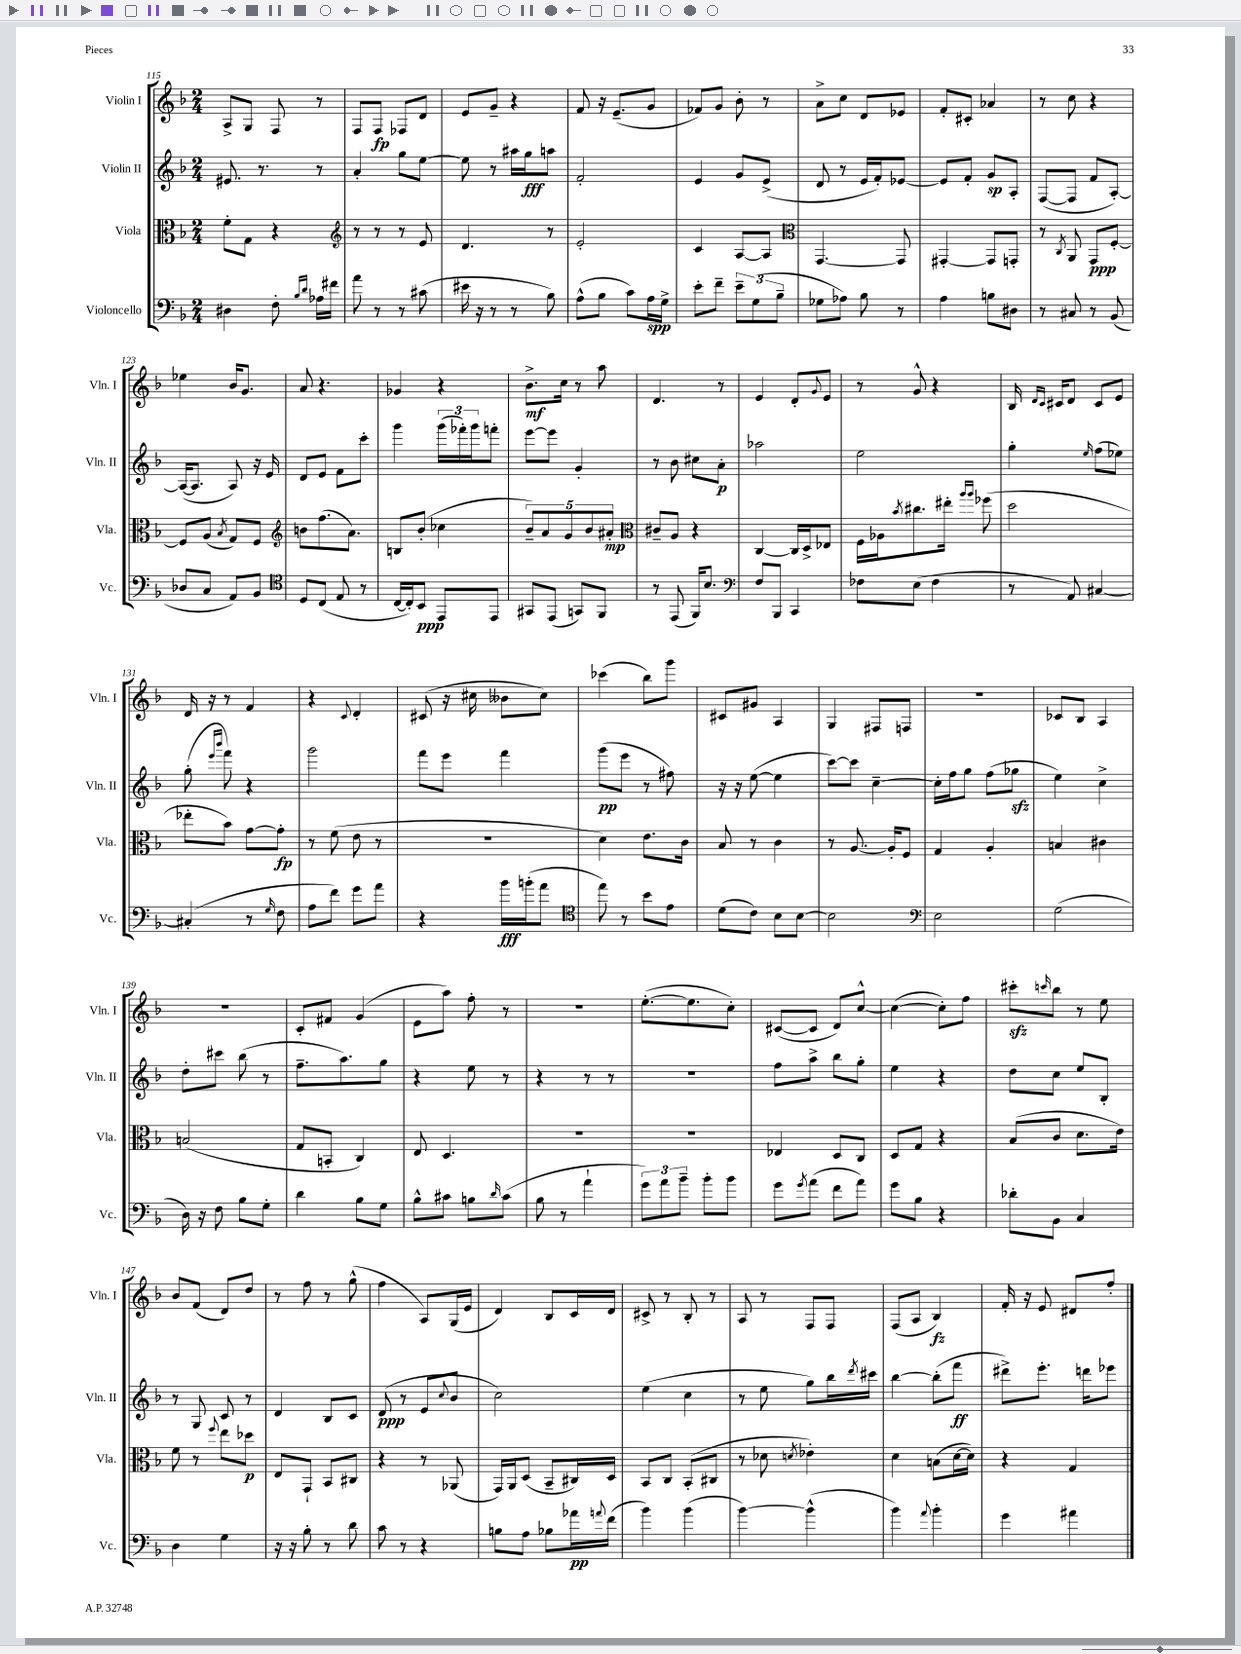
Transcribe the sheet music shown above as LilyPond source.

<<
\new StaffGroup <<
\new Staff = "s0" \with { instrumentName = "Violin I" shortInstrumentName = "Vln. I" } {
    \clef treble \key f \major \numericTimeSignature \time 2/4
    a8-> g8 f8 r8 |
    f8 f8\fp fes8 d'8 |
    e'8 g'8-- r4 |
    f'8 r16 e'8.--( g'8 |
    fes'8) g'8 bes'8-. r8 |
    a'8-> c''8 d'8 ees'8 |
    f'8-. cis'8-. aes'4 |
    r8 c''8 r4 |
    ees''4 bes'16 g'8. |
    a'8 r4. |
    ges'4 r4 |
    bes'8.->\mf c''16 r8 a''8 |
    d'4. r8 |
    e'4 d'8-. \appoggiatura { g'8 } e'8 |
    r8 g'8-^ r4 |
    bes16 \grace { d'16 c'16 } cis'16 d'8 cis'8 e'8 |
    d'16 r16 r8 f'4 |
    r4 \appoggiatura { c'8 } d'4-. |
    cis'8( r16 cis''16 beses'8 cis''8) |
    ces'''4( bes''8) g'''8 |
    cis'8 gis'8 a4 |
    g4 fis8 f8 |
    r2 |
    ces'8 bes8 a4 |
    r2 |
    c'8-. fis'8 g'4( |
    e'8 a''8) f''8-. r8 |
    r2 |
    e''8.~-.( e''8. c''8-.) |
    cis'8~( cis'8 d'8) c''8~-^ |
    c''4~( c''8-.) f''8 |
    cis'''8-.\sfz \grace { c'''16 } bes''8 r8 e''8 |
    bes'8 f'8( d'8) d''8 |
    r8 f''8 r8 g''8-^( |
    f''4 a8) g16( e'16 |
    d'4) bes8 c'16 d'16 |
    cis'8-> r8 bes8-. r8 |
    a8 r8 f8 f8 |
    f8( a8 bes4\fz) |
    f'16-. r16 e'8 dis'8 f''8-. \bar "|." |
}
\new Staff = "s1" \with { instrumentName = "Violin II" shortInstrumentName = "Vln. II" } {
    \clef treble \key f \major \numericTimeSignature \time 2/4
    eis'8. r8. r8 |
    a'4-. g''8 e''8~ |
    e''8 r8 ais''16 g''16\fff a''8 |
    f'2-. |
    e'4 g'8 e'8->( |
    d'8 r8 e'16 f'16-.) ees'8~ |
    ees'8 f'8-. g'8\sp a8-. |
    f8~( f8 f'8 a8~-.) |
    a16~( a8. a8) r16 e'16 |
    d'8 e'8 f'8 c'''8-. |
    g'''4 \tuplet 3/2 { g'''16( fes'''16-.) g'''16 } f'''8-. |
    e'''8~ e'''8 g'4-. |
    r8 bes'8 cis''8 a'8-.\p |
    aes''2 |
    e''2 |
    g''4-. \grace { e''16 } f''8( ees''8) |
    g''8-.( \grace { e'''16 bes'''16 } f'''8) r4 |
    g'''2 |
    f'''8 e'''8 f'''4 |
    g'''8\pp( e'''8 r8 fis''8) |
    r16 r16 e''8~( e''4 |
    c'''8~) c'''8 c''4~-- |
    c''16-. f''16 g''8 f''8( ges''8\sfz |
    e''4) c''4-> |
    d''8-. cis'''8 bes''8( r8 |
    f''8.-- a''8.) g''8 |
    r4 e''8 r8 |
    r4 r8 r8 |
    R2 |
    f''8 a''8-> bes''8 g''8-. |
    e''4 r4 |
    d''8 c''8 e''8 bes8-. |
    r8 g8 c'8 r8 |
    d'4 bes8 c'8 |
    d'8\ppp( r8 e'8 \appoggiatura { c''8 } bes'8 |
    c''2) |
    e''4( c''4 |
    r8 e''8 g''8) bes''16 \acciaccatura { d'''8 } cis'''16 |
    bes''4~ bes''8-.( f'''8\ff |
    dis'''8->) e'''8.-. d'''16 ees'''8 \bar "|." |
}
\new Staff = "s2" \with { instrumentName = "Viola" shortInstrumentName = "Vla." } {
    \clef alto \key f \major \numericTimeSignature \time 2/4
    f'8-. g8 r4 |
    \clef treble r8 r8 r8 e'8 |
    d'4. r8 |
    e'2-. |
    c'4 a8~ a8 |
    \clef alto g,4.~ g,8 |
    gis,4~-. gis,8 g,8-. |
    r8 \acciaccatura { c8 } a,8 g,8\ppp f8~-. |
    f8 a8( \acciaccatura { bes8 } g8) f8 |
    \clef treble b'8 f''8.( a'8.) |
    b8 bes'8-.( ces''4 |
    \tuplet 5/4 { bes'8--) a'8 g'8 bes'8 ais'8-.\mp } |
    \clef alto cis'8-- a8 r4 |
    c4~ c16 d16-> ees8 |
    f16 aes16 \acciaccatura { bes'8 } cis''8. eis''16-. \grace { a''16 a''16 } fes''8( |
    d''2 |
    ees''8-. bes'8) g'8~ g'8-.\fp |
    r8 f'8( e'8 r8 |
    R2 |
    d'4) e'8. c'16 |
    bes8 r8 c'4 |
    r8 a8.~ a16-. f8 |
    g4 a4-. |
    b4 cis'4 |
    b2( |
    g8 b,8-. c4) |
    e8 d4. |
    R2 |
    r2 |
    ees4 d8 c8 |
    d8 g8 r4 |
    bes8( c'8 d'8. e'16) |
    f'8 r8 \appoggiatura { f''8 } e''8 des''8\p |
    e8 g,8-! bes,8 cis8 |
    r4 r8 aes,8( |
    g,16) a,16 d8( bes,8-- cis16) d16 |
    bes,8 c8 bes,8-.( cis8 |
    r8 des'8 \acciaccatura { d'8 } ees'4-.) |
    d'4 b8( d'16~ d'16) |
    r4 g4 \bar "|." |
}
\new Staff = "s3" \with { instrumentName = "Violoncello" shortInstrumentName = "Vc." } {
    \clef bass \key f \major \numericTimeSignature \time 2/4
    dis4 f8-. \grace { bes16 d'16 } aes16 fis'16 |
    a'8 r8 r8 cis'8( |
    eis'16 r16 r8 r8 bes8) |
    a8-^( bes8 c'8) a16\spp g16-> |
    e'8-. f'8-- \tuplet 3/2 { e'8-- g8( bes8-- } |
    ges8 aes8) bes8 r8 |
    a4 b8 dis8 |
    r8 cis8 r8 bes,8( |
    des8 c8 a,8) bes,8 |
    \clef tenor d8 c8( e8 r8 |
    c16~ c16-.) bes,8\ppp e,8 e,8 |
    gis,8 e,8( g,8) f,8 |
    r8 e,8( f,16) bes8. |
    \clef bass f8 bes,,8 c,4 |
    fes8 e8( fes4 |
    r8 a,8) cis4~ |
    cis4-.( r8 \grace { g16 } f8 |
    a8 f'8) g'8 a'8 |
    r4 bes'16\fff b'16-.( a'8 |
    \clef tenor e''8) r8 bes'8 e'8 |
    d'8( c'8) bes8 bes8~ |
    bes2 |
    \clef bass e2 |
    g2( |
    d16) r16 f8 bes8 g8-. |
    d'4 bes8 g8 |
    bes8-^ cis'8 b8 \grace { d'16 } cis'8( |
    bes8 r8 a'4-! |
    \tuplet 3/2 { g'8) a'8 bes'8-- } bes'8-. bes'8 |
    g'8 \acciaccatura { g'8 } a'8( f'8 a'8) |
    g'8 bes8 r4 |
    des'8-. bes,8 c4 |
    d4 g4 |
    r16 r16 bes8-. r8 d'8 |
    c'8 r8 r4 |
    b8 a8 bes8 aes'16\pp \appoggiatura { a'8 } f'16( |
    bes'4) bes'4( |
    bes'4~) bes'4-^( |
    bes'4) \appoggiatura { a'8 } bes'4-. |
    g'4 ais'4 \bar "|." |
}
>>
>>
\layout { \context { \Score currentBarNumber = #115 } }
